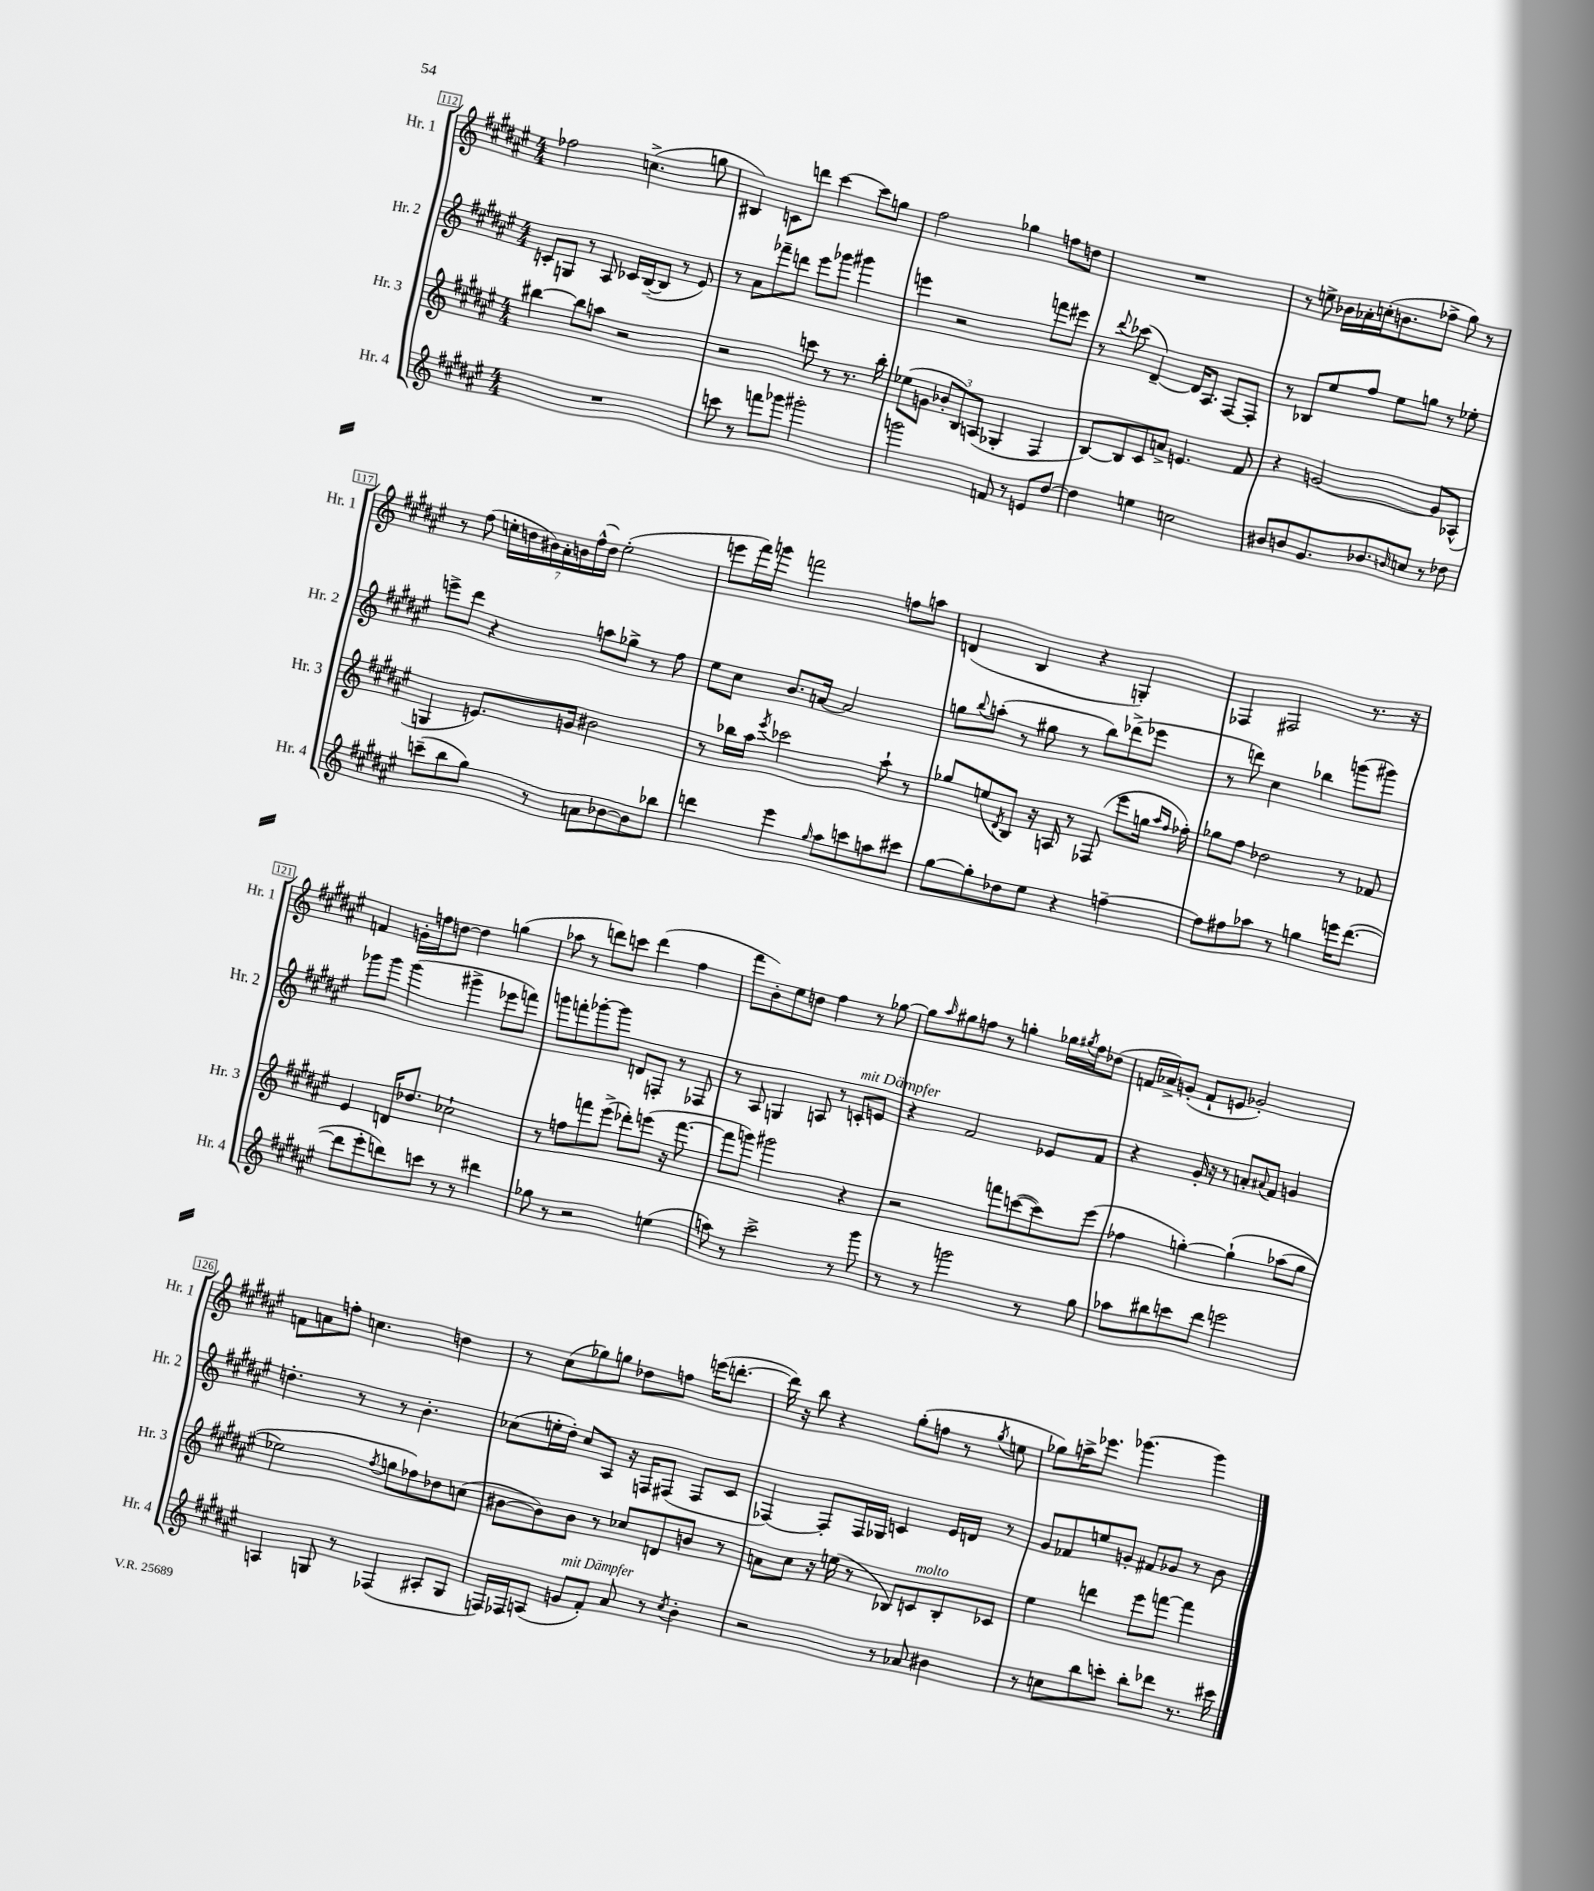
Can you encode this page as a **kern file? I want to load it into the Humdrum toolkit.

**kern	**kern	**kern	**kern
*part4	*part3	*part2	*part1
*staff4	*staff3	*staff2	*staff1
*I"Hr. 4	*I"Hr. 3	*I"Hr. 2	*I"Hr. 1
*I'Hr. 4	*I'Hr. 3	*I'Hr. 2	*I'Hr. 1
*clefG2	*clefG2	*clefG2	*clefG2
*k[f#c#g#d#a#e#]	*k[f#c#g#d#a#e#]	*k[f#c#g#d#a#e#]	*k[f#c#g#d#a#e#]
*M4/4	*M4/4	*M4/4	*M4/4
=112	=112	=112	=112
1r	[4bb#X\	8cn'/L	2ff-X\
.	.	8Gn/J	.
.	8bb#\L]	8r	.
.	8aan\J	8A#/	.
.	2r	16c-X/LL	(4.ccn^\
.	.	([16B~/J	.
.	.	8B/J]	.
.	.	8r	.
.	.	8e#/)	8ggn\
=113	=113	=113	=113
8cccn\	2r	8r	4B#X/)
8r	.	8a#\L	.
8fffn\L	.	8fff-X~\	8cn\L
8ggg-X\J	.	8dddn\J	8dddn\J
2ggg#X'\	8cccn\	8eee#\L	[4ccc#\
.	8r	8ggg-X\J	.
.	8.r	4ggg#X\	8ccc#\L]
.	.	.	8ggn\J
.	16bb'\	.	.
=114	=114	=114	=114
2gggn\	(8ee-X\L	4eeen\	2ff#\
.	8gn\J	.	.
.	12b-X'/L	2r	.
.	12B/)	.	.
.	(12An/J	.	.
8fn/	4G-X'/	.	4gg-X\
8r	.	.	.
8en/L	4F#/	8fffn\L	8ffn\L
[8dd#/J	.	8eee#X\J	8ddn\J
=115	=115	=115	=115
4dd#\]	[8B/L)	8r	1r
.	.	8qqddd#/	.
.	8B/]	(8ccc-X\	.
4een\	8c#/	[4d#~/)	.
.	8an^/J	.	.
2ccn\	4.en/	16d#/KL]	.
.	.	8.A#/J	.
.	.	[8F#/L	.
.	8f#/	8F#'/J]	.
=116	=116	=116	=116
8b#X/L	4r	8r	8r
8bn/	.	8B-X/L	8een^\
8.g#/	[2gn/	8ee#/	16b-X\LL
.	.	.	16a-X'\
.	.	8ff#/J	(16ccn'\J
8.b-X/	.	.	8.bn\
.	.	8ee#\L	.
16qqbn/	.	.	.
8ccn/J	.	8ggn\J	8ff-X^\J
8r	8g/L]	8r	8gg#\)
8dd-X\	(8A-X^^/J	8ee-X'\	8r
!!LO:LB:g=z
=117	=117	=117	=117
(8cccn~\L	4Gn/	8eeen^\L	8r
8bb\	.	8ddd#\J	(8ff#\
8gg#\J)	8.en/L)	4r	28een'\LL
.	.	.	28ddn\
.	.	.	28b#X\)
.	.	.	28a#'\
8r	.	.	.
.	.	.	28bn\
.	.	.	(28ff#^^\
.	16gn/Jk	.	.
.	.	.	28dd\JJ)
8an\L	2b#X\	8aan\L	(2ee'\
[8b-X\	.	8gg-X^\J	.
8b-\]	.	8r	.
8bb-X\J	.	8ff#\	.
=118	=118	=118	=118
4dddn\	8r	8ee#\L	8eeen\L
.	16bb-X\LL	8cc#\J	16fff#\L)
.	16aa#\JJ	.	16gggn\JJ
.	8qeee#/	.	.
4eee#\	2ccc-X\	8.b/L	2fffn\
.	.	[16an/Jk	.
16qqgg#/	.	.	.
8aa#\L	.	2a/]	.
8cccn\	.	.	.
8aan\	8aa#`\	.	8ffn\L
8ccc#X\J	8r	.	8aan\J
=119	=119	=119	=119
[8gg#\L	8gg-X/L	8ggn\L	(4dn/
.	.	8qqbb/	.
8gg#'\]	(8een/	(8aan'\J	.
.	8qd#/	.	.
8dd-X\	8B/J)	8r	4B/
8ee#\J	16r	8gg#X\	.
.	16An/	.	.
4r	8r	8r	4r
.	(8F-X/	8bb\L)	.
[4ffn~\	8eee#\L	(8ddd-X^\	4Gn'/)
.	16ggn\Jk	8eee-X\J	.
.	16qqaa#/LL	.	.
.	16qqff#/JJ	.	.
.	16ff-X'\)	.	.
=120	=120	=120	=120
8ff\L]	8gg-X\L	8r	4F-X/
8ff#X\	8ff#\J	8dddn\)	.
8aa-X\J	2dd-X\	4cc#\	2F#X/
8r	.	.	.
4ggn\	.	4bb-X\	.
16eeen\KL	8r	(8gggn\L	8.r
([8.ddd#\J	.	.	.
.	8f-X/	8ggg#X\J)	.
.	.	.	16r
!!LO:LB:g=z
=121	=121	=121	=121
8ddd#\L]	4e#/	8ggg-X\L	4fn/
8eee#'\	.	8ggg-\J	.
8dddn\)	16dn/KL	(4ggg-\	16gn'\LL
.	8.dd-X/J	.	16ffn\J
8cccn\J	.	.	[8ddn\J
8r	2cc-X`\	4ggg#X^\	4dd\]
8r	.	.	.
4ddd#X\	.	8eee-X\L	(4ggn\
.	.	8fffn\J)	.
=122	=122	=122	=122
8gg-X\	8r	8gggn\L	8aa-X\
8r	8ffn\L	8fffn'\	8r
2r	8fffn\	[8ggg-X'\	8dddn\L)
.	(8eee#^\J	8ggg-\J]	8cccn\J
.	8ddd-X'\L)	8dn/L	(4ddd\
.	(8eeen\J	8Fn'/J	.
(4een\	16r	8r	4ff#\
.	[8.fff\	.	.
.	.	8F-X/	.
=123	=123	=123	=123
8aan\)	8fff\L]	8r	8fff#\L
8r	8gggn\J)	8A#/	8b'\)
2ccc#^\	2ggg#X\	4Gn/	8ee#\
.	.	.	8ddn\J
.	.	8An/	4ff#\
.	.	8r	.
!	!	!LO:TX:a:i:t=mit Dämpfer	!
8r	4r	8cn'/L	8r
8ggg#\	.	8en/J	[8gg-X\
=124	=124	=124	=124
8r	2r	4r	8gg-\L]
.	.	.	16qqaa#/
8r	.	.	8gg#X\
2gggn\	.	2f#/	8ffn\J
.	.	.	8r
.	8fffn\L	.	4ggn'\
.	([8cccn\	.	.
8r	8ccc\])	8e-X/L	16gg-X\LL
.	.	.	8qgg#X/
.	.	.	16ff\J
8gg#\	(8eee#\J	8f#/J	(8dd-X\J
=125	=125	=125	=125
8aa-X\L	4ff-X\	4r	16fn/LL
.	.	.	16a-X^/J)
8bb#X\	.	.	(8gn'/J
8cccn\	[4ggn'\)	16g#'/	8f`/L
.	.	16r	.
8ddd#\J	.	8r	8en/J
2eeen\	(4gg`\]	8an'/L	2g-X'/)
.	.	8qqa#X/	.
.	.	8f#/J	.
.	(8aa-X\L	4gn/	.
.	8gg\J	.	.
!!LO:LB:g=z
=126	=126	=126	=126
4An/	2ee-X\)	4.ddn'\	8fn\L
.	.	.	8an\
8Gn/	.	.	8ffn'\J
8r	.	8r	4.ccn\
.	8qff#/	.	.
(4F-X/	8ggn\L	8r	.
.	8ff-X\)	4.b'\	.
8A#X'/L	8dd-X\	.	4ddn\
8G/J	(8ccn\J	.	.
=127	=127	=127	=127
16Fn/LL)	[8b#X\L	(8cc-X\L	8r
16F-X/J	.	.	.
(8An/J	8b#\])	16een'\L	(8cc#\L
.	.	16dd#'\JJ)	.
!LO:TX:a:i:t=mit Dämpfer	!	!	!
8gn/L	8b#\J	8cc-/L	8gg-X\)
8f#'/J)	8r	8A#/J	8ggn\J
8a#/	8cc-X/L	16r	8dd-X\L
.	.	16Fn/KL	.
8r	8dn/	(8F#X/J	8ffn\J
8qcc#/	.	.	.
4b'\	8bn/J	8F#/L	(16eeen\KL
.	.	.	[8.dddn'\J
.	8r	8c#/J	.
=128	=128	=128	=128
2r	8an\L	[4F-X/)	16ddd\])
.	.	.	16r
.	8cc#\J	.	8bb\
.	16r	8F-'/L]	4r
.	(16een\	.	.
.	8r	16F-/L	.
.	.	16G-X/JJ	.
8r	8B-X/L)	4cn/	(8gg#'\L
!	!LO:TX:a:i:t=molto	!	!
8a-X/	8cn/	.	8ffn\J
4b#X\	8B-'/	16e#/LL	8r
.	.	16dn/JJ	.
.	.	.	8qgg#/
.	8c-X/J	8r	8een\
=129	=129	=129	=129
8r	4ee#\	8g#/L	8gg-X\L)
8ccn\L	.	8f-X/	16aan^\K
.	.	.	8.eee-X\J
8bb\	4dddn\	8een/	.
8cccn'\J	.	8gn'/J	[4.ggg-X\
8bb'\L	8eee#\L	8f#X/L	.
8ddd-X\J	[8fffn\J	8g-X/J	.
8.r	4fff\]	8r	4ggg-\]
.	.	8b\	.
16ccc#X\	.	.	.
==	==	==	==
*-	*-	*-	*-
